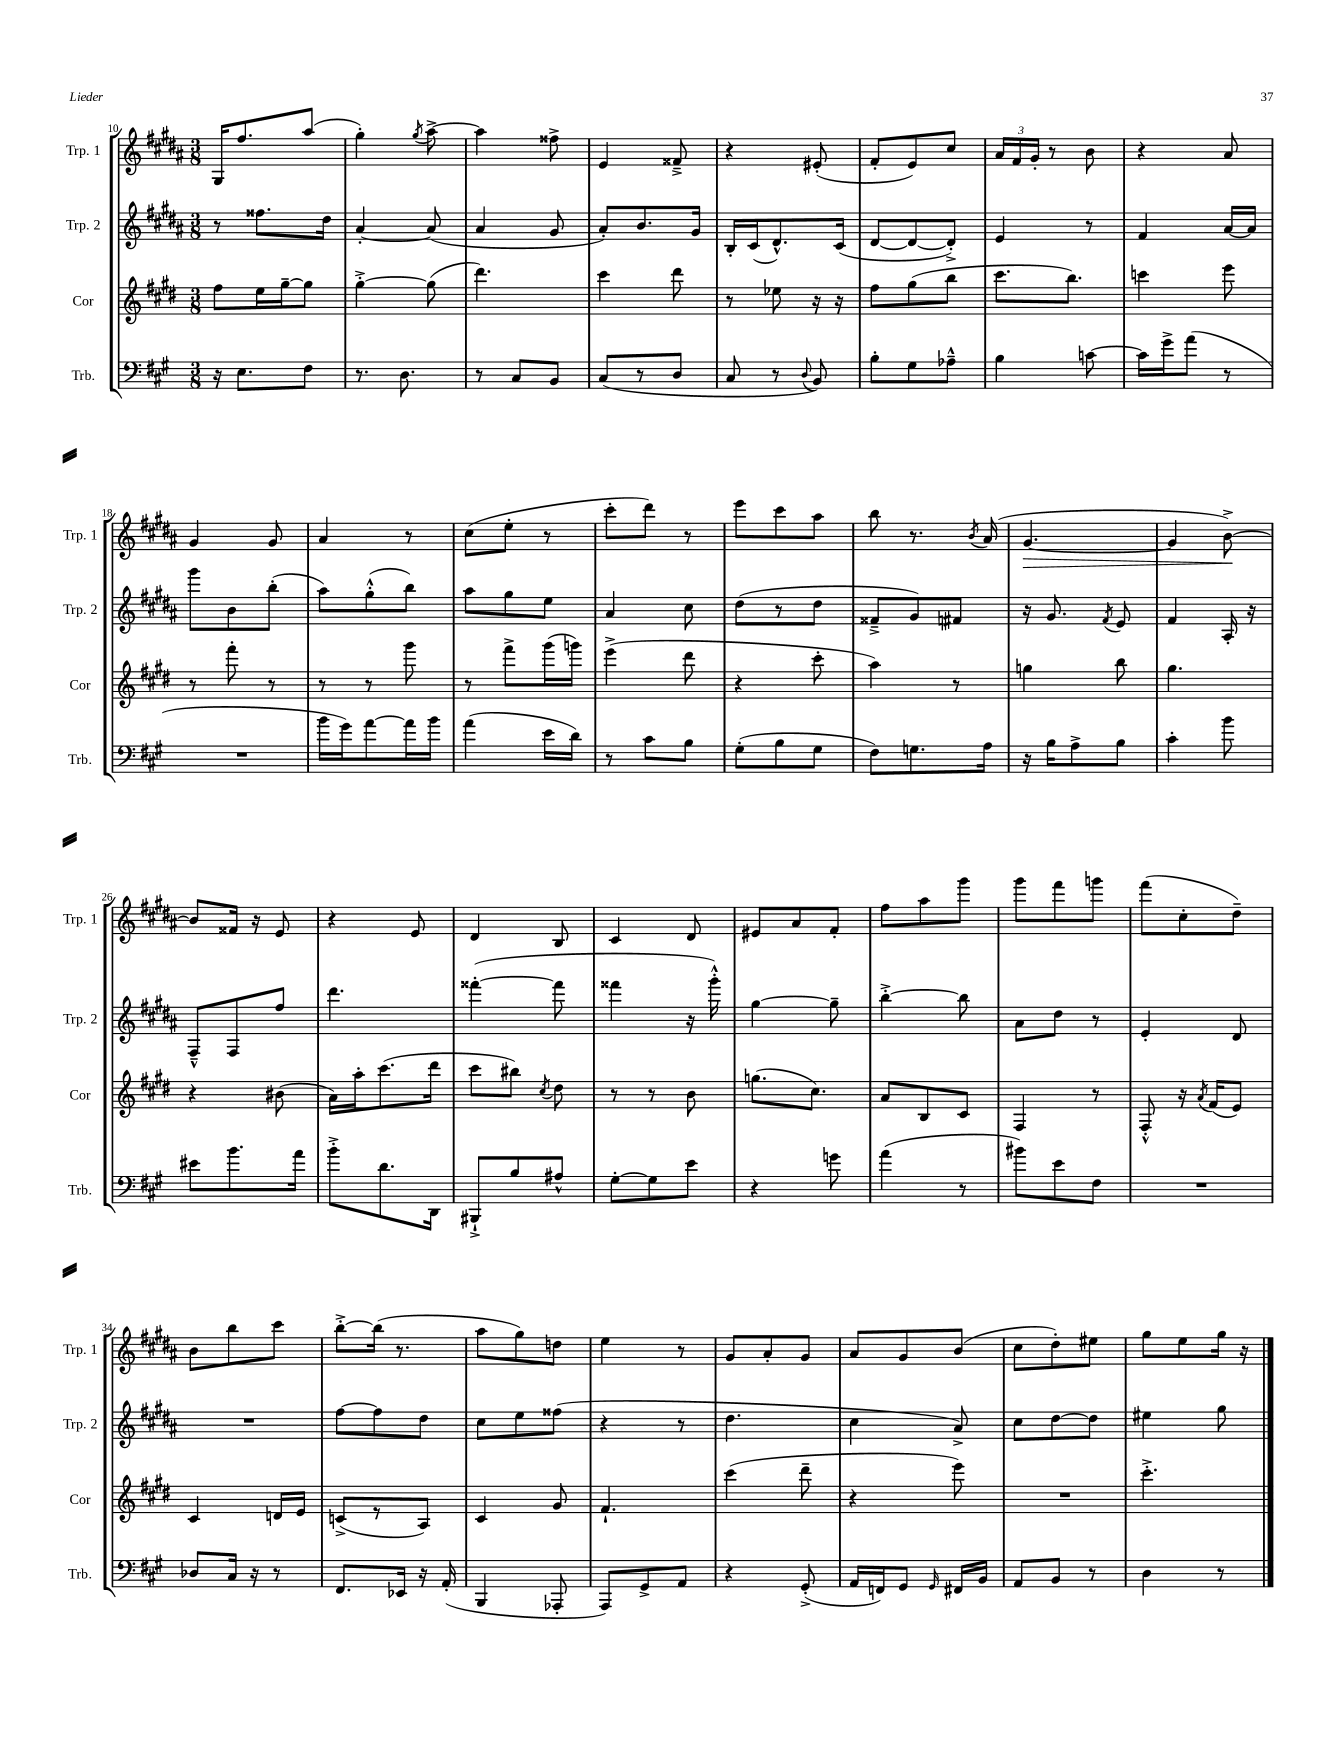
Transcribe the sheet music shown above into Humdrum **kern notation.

**kern	**kern	**kern	**kern	**dynam
*part4	*part3	*part2	*part1	*part1
*staff4	*staff3	*staff2	*staff1	*staff1
*I"Trb.	*I"Cor	*I"Trp. 2	*I"Trp. 1	*
*I'Trb.	*I'Cor	*I'Trp. 2	*I'Trp. 1	*
*clefF4	*clefG2	*clefG2	*clefG2	*
*k[f#c#g#]	*k[f#c#g#d#]	*k[f#c#g#d#a#]	*k[f#c#g#d#a#]	*
*M3/8	*M3/8	*M3/8	*M3/8	*
=10	=10	=10	=10	=10
16r	8ff#\L	8r	16G#/KL	.
8.E\L	.	.	8.ff#/	.
.	16ee\L	8.ff##X\L	.	.
.	[16gg#~\J	.	.	.
8F#\J	8gg#\J]	.	(8aa#/J	.
.	.	16dd#\Jk	.	.
=11	=11	=11	=11	=11
8.r	[4gg#'^\	[4a#'/	4gg#'\)	.
8.D\	.	.	.	.
.	.	.	8qgg#/	.
.	(8gg#\]	(8a#/]	[8aa#^\	.
=12	=12	=12	=12	=12
8r	4.ddd#\)	4a#/	4aa#\]	.
8C#/L	.	.	.	.
8BB/J	.	8g#/	8ff##X^\	.
=13	=13	=13	=13	=13
(8C#/L	4ccc#\	8a#'/L)	4e/	.
8r	.	8.b/	.	.
8D/J	8ddd#\	.	8f##X~^/	.
.	.	16g#/Jk	.	.
=14	=14	=14	=14	=14
8C#/	8r	16B'/LL	4r	.
.	.	(16c#/J	.	.
8r	8ee-X\	8.d#^^/)	.	.
8qqD/	.	.	.	.
8BB/)	16r	.	(8e#X'/	.
.	16r	(16c#/Jk	.	.
=15	=15	=15	=15	=15
8B'\L	8ff#\L	[8d#/L	8f#'/L	.
8G#\	(8gg#\	8d#/_	8e/)	.
8A-X~^^\J	8bb\J	8d#'^/J])	8cc#/J	.
=16	=16	=16	=16	=16
4B\	8.ccc#\L	4e/	24a#/LL	.
.	.	.	24f#/	.
.	.	.	24g#'/JJ	.
.	.	.	8r	.
.	8.bb\J)	.	.	.
[8cn\	.	8r	8b\	.
=17	=17	=17	=17	=17
16c\LL]	4cccn\	4f#/	4r	.
16g#^\J	.	.	.	.
(8a\J	.	.	.	.
8r	8eee\	[16a#/LL	8a#/	.
.	.	16a#/JJ]	.	.
!!LO:LB:g=z
=18	=18	=18	=18	=18
4.r	8r	8ggg#\L	4g#/	.
.	8fff#'\	8b\	.	.
.	8r	(8bb'\J	8g#/	.
=19	=19	=19	=19	=19
16b\LL	8r	8aa#\L)	4a#/	.
16g#\J)	.	.	.	.
[8a\	8r	(8gg#'^^\	.	.
16a\L]	8ggg#\	8bb\J)	8r	.
16b\JJ	.	.	.	.
=20	=20	=20	=20	=20
(4a\	8r	8aa#\L	(8cc#\L	.
.	8fff#^\L	8gg#\	8ee'\J	.
16e\LL	(16ggg#\L	8ee\J	8r	.
16d\JJ)	16gggn\JJ)	.	.	.
=21	=21	=21	=21	=21
8r	(4eee^\	4a#/	8ccc#'\L	.
8c#\L	.	.	8ddd#\J)	.
8B\J	8ddd#\	8cc#\	8r	.
=22	=22	=22	=22	=22
(8G#'\L	4r	(8dd#\L	8eee\L	.
8B\	.	8r	8ccc#\	.
8G#\J	8ccc#'\	8dd#\J	8aa#\J	.
=23	=23	=23	=23	=23
8F#\L)	4aa\)	8f##X~^/L	8bb\	.
8.Gn\	.	8g#/)	8.r	.
.	8r	8f#X/J	.	.
.	.	.	8qb/	.
16A\Jk	.	.	(16a#/	.
=24	=24	=24	=24	=24
!	!	!	!	!LO:HP:b
16r	4ggn\	16r	[4.g#/	>
16B\KL	.	8.g#/	.	.
8A^\	.	.	.	.
.	.	8qf#/	.	.
8B\J	8bb\	8e/	.	.
=25	=25	=25	=25	=25
4c#'\	4.gg#\	4f#/	4g#/]	.
8b\	.	16A#'/	[8b^\)	.
.	.	16r	.	.
.	.	.	.	]
!!LO:LB:g=z
=26	=26	=26	=26	=26
8e#X\L	4r	8F#~^^/L	8b/L]	.
8.b\	.	8F#/	16f##X/Jk	.
.	.	.	16r	.
.	(8b#X\	8ff#/J	8e/	.
16a\Jk	.	.	.	.
=27	=27	=27	=27	=27
8b'^\L	16a\LL)	4.ddd#\	4r	.
.	16aa'\J	.	.	.
8.d\	(8.ccc#\	.	.	.
.	.	.	8e/	.
16DD\Jk	16ddd#\Jk	.	.	.
=28	=28	=28	=28	=28
8BBB#X`^/L	8ccc#\L	([4fff##X'\	4d#/	.
8B/	8bb#X\J)	.	.	.
.	8qcc#/	.	.	.
8A#X^^/J	8dd#\	8fff##\]	8B/	.
=29	=29	=29	=29	=29
[8G#'\L	8r	4fff##X\	4c#/	.
8G#\]	8r	.	.	.
8e\J	8b\	16r	8d#/	.
.	.	16ggg#'^^\)	.	.
=30	=30	=30	=30	=30
4r	(8.ggn\L	[4gg#\	8e#X/L	.
.	.	.	8a#/	.
.	8.cc#\J)	.	.	.
8gn\	.	8gg#~\]	8f#'/J	.
=31	=31	=31	=31	=31
(4a\	8a/L	[4bb'^\	8ff#\L	.
.	8B/	.	8aa#\	.
8r	8c#/J	8bb\]	8ggg#\J	.
=32	=32	=32	=32	=32
8b#X\L)	4F#/	8a#\L	8ggg#\L	.
8e\	.	8dd#\J	8fff#\	.
8F#\J	8r	8r	8gggn\J	.
=33	=33	=33	=33	=33
4.r	8F#'^^/	4e'/	(8fff#\L	.
.	16r	.	8cc#'\	.
.	8qa/	.	.	.
.	(16f#/KL	.	.	.
.	8e/J)	8d#/	8dd#~\J)	.
!!LO:LB:g=z
=34	=34	=34	=34	=34
8D-X/L	4c#/	4.r	8b\L	.
16C#/Jk	.	.	8bb\	.
16r	.	.	.	.
8r	16dn/LL	.	8ccc#\J	.
.	16e/JJ	.	.	.
=35	=35	=35	=35	=35
8.FF#/L	(8cn^/L	[8ff#\L	[8bb'^\L	.
.	8r	8ff#\]	(16bb\Jk]	.
16EE-X/Jk	.	.	8.r	.
16r	8A/J)	8dd#\J	.	.
(16AA'/	.	.	.	.
=36	=36	=36	=36	=36
4BBB/	4c#/	8cc#\L	8aa#\L	.
.	.	8ee\	8gg#\)	.
8AAA-X'/	8g#/	(8ff##X\J	8ddn\J	.
=37	=37	=37	=37	=37
8AAA/L)	4.f#`/	4r	4ee\	.
8GG#^/	.	.	.	.
8AA/J	.	8r	8r	.
=38	=38	=38	=38	=38
4r	(4ccc#\	4.dd#\	8g#/L	.
.	.	.	8a#'/	.
(8GG#'^/	8ddd#~\	.	8g#/J	.
=39	=39	=39	=39	=39
16AA/LL	4r	4cc#\	8a#/L	.
16FFn/J)	.	.	.	.
8GG#/J	.	.	8g#/	.
16qqGG#/	.	.	.	.
16FF#X/LL	8eee\)	8a#^/)	(8b/J	.
16BB/JJ	.	.	.	.
=40	=40	=40	=40	=40
8AA/L	4.r	8cc#\L	8cc#\L	.
8BB/J	.	[8dd#\	8dd#'\)	.
8r	.	8dd#\J]	8ee#X\J	.
=41	=41	=41	=41	=41
4D\	4.ccc#'^\	4ee#X\	8gg#\L	.
.	.	.	8ee\	.
8r	.	8gg#\	16gg#\Jk	.
.	.	.	16r	.
==	==	==	==	==
*-	*-	*-	*-	*-
